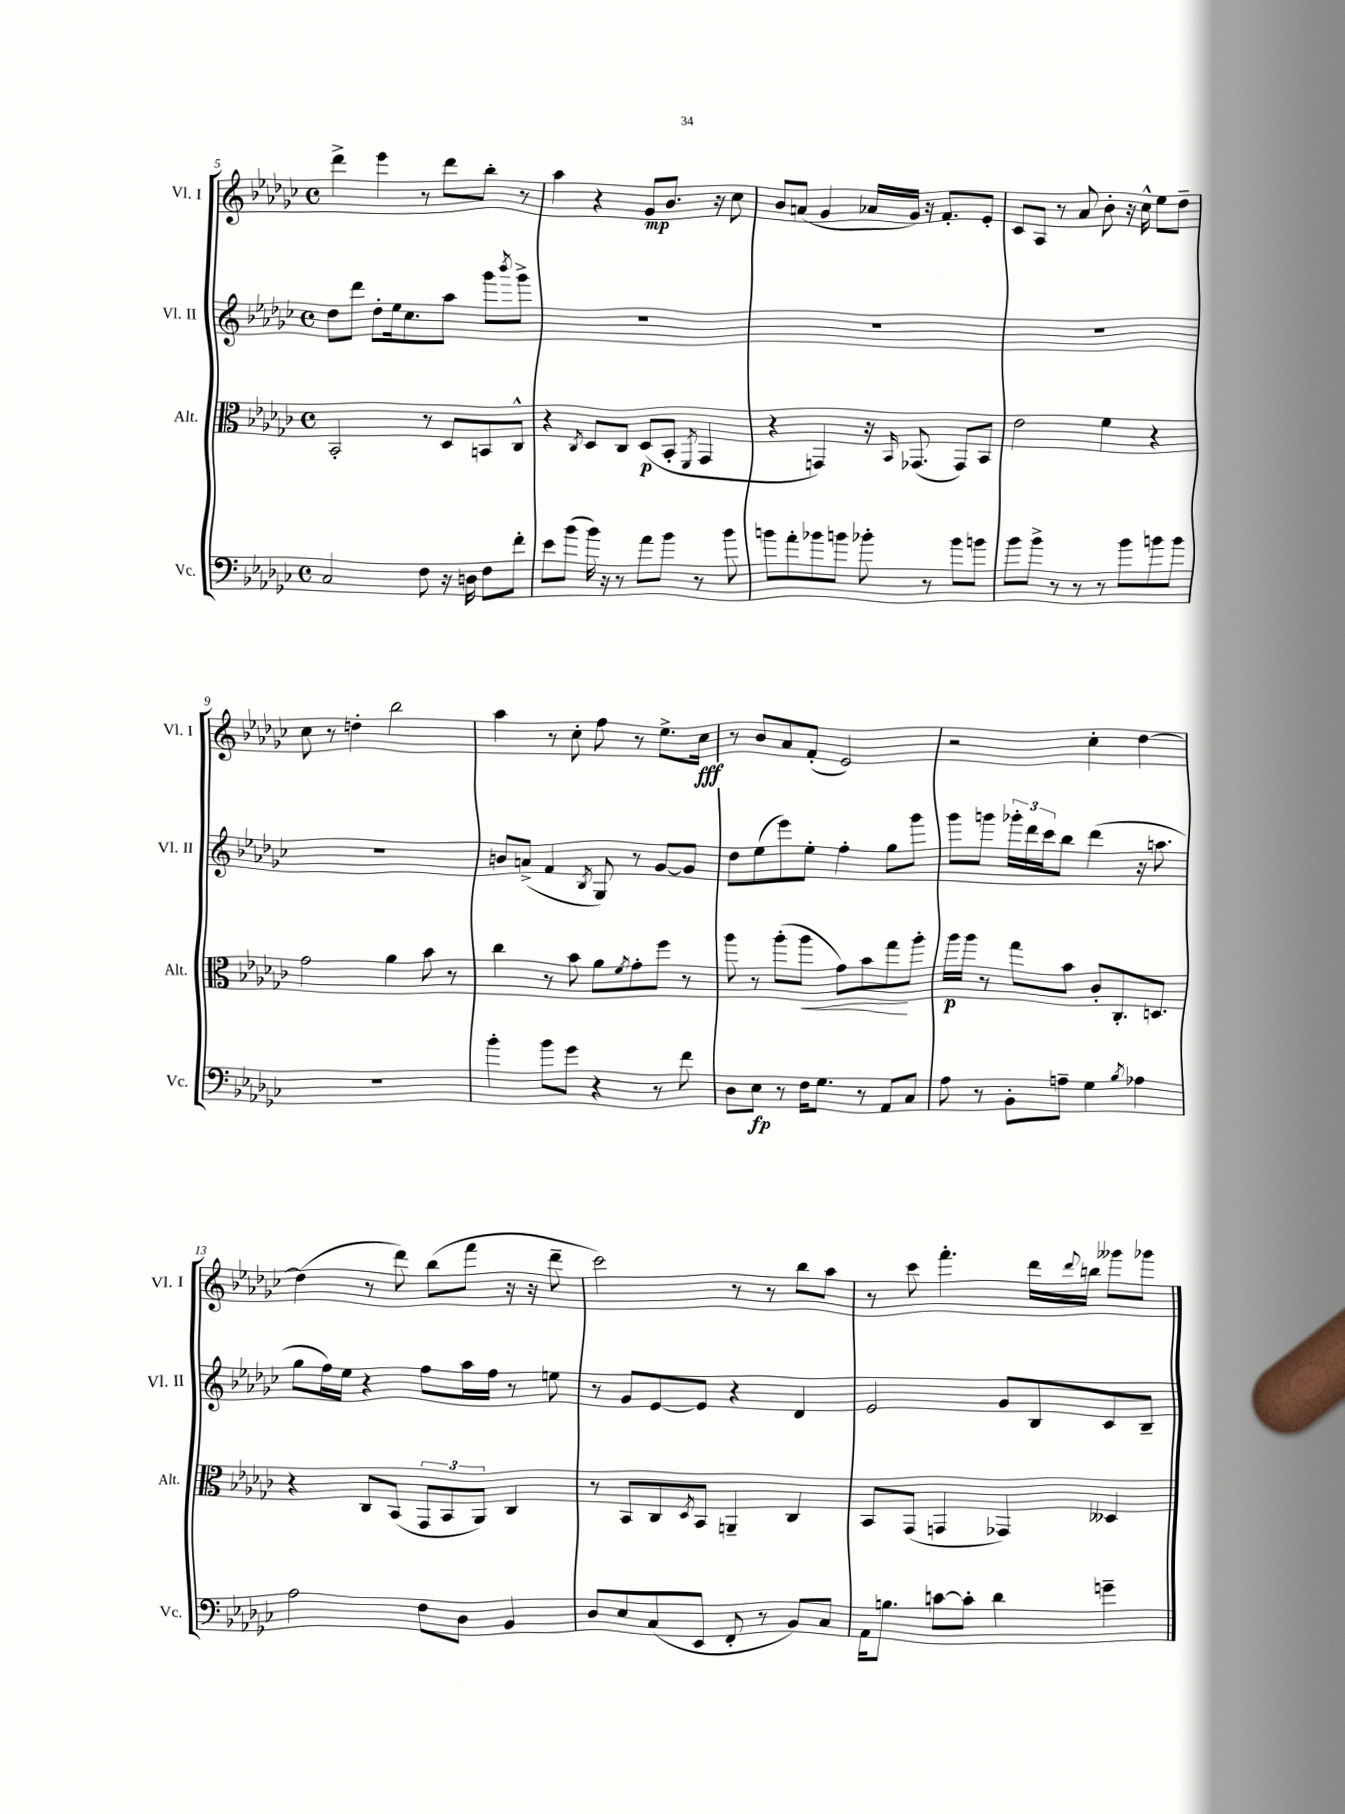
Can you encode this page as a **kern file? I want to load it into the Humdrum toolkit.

**kern	**dynam	**kern	**dynam	**kern	**kern	**dynam
*part4	*part4	*part3	*part3	*part2	*part1	*part1
*staff4	*staff4	*staff3	*staff3	*staff2	*staff1	*staff1
*I"Vc.	*	*I"Alt.	*	*I"Vl. II	*I"Vl. I	*
*I'Vc.	*	*I'Alt.	*	*I'Vl. II	*I'Vl. I	*
*clefF4	*	*clefC3	*	*clefG2	*clefG2	*
*k[b-e-a-d-g-c-]	*	*k[b-e-a-d-g-c-]	*	*k[b-e-a-d-g-c-]	*k[b-e-a-d-g-c-]	*
*M4/4	*	*M4/4	*	*M4/4	*M4/4	*
*met(c)	*	*met(c)	*	*met(c)	*met(c)	*
=5	=5	=5	=5	=5	=5	=5
2C-/	.	2BB-'/	.	8dd-\L	4ddd-^\	.
.	.	.	.	8ddd-\J	.	.
.	.	.	.	8dd-'\L	4eee-\	.
.	.	.	.	16ee-\k	.	.
.	.	.	.	8.cc-\	.	.
8F\	.	8r	.	.	8r	.
16r	.	8D-/L	.	8aa-\J	8ddd-\L	.
16Dn\	.	.	.	.	.	.
8F\L	.	8BBn/	.	8ggg-\L	8bb-'\J	.
.	.	.	.	8qbbb-/	.	.
8f'\J	.	8C-^^/J	.	8ggg-^\J	8r	.
=6	=6	=6	=6	=6	=6	=6
8e-\L	.	4r	.	1r	4aa-\	.
(8b-\J	.	.	.	.	.	.
.	.	8qC-/	.	.	.	.
16b-\)	.	8D-/L	.	.	4r	.
16r	.	.	.	.	.	.
8r	.	8C-/J	.	.	.	.
8a-\L	.	(8D-/L	p	.	8g-/L	mp
8b-\J	.	8BB-'/J	.	.	8.b-/J	.
.	.	8qFF/	.	.	.	.
8r	.	4GG-/	.	.	.	.
.	.	.	.	.	16r	.
8b-\	.	.	.	.	8cc-\	.
=7	=7	=7	=7	=7	=7	=7
8bn\L	.	4r	.	1r	8b-/L	.
8a-'\	.	.	.	.	(8an/J	.
8b-X\	.	4GGn/)	.	.	4g-/	.
8bn\J	.	.	.	.	.	.
8b-X'\	.	16r	.	.	16a-X/LL	.
.	.	16qqBB-/	.	.	.	.
.	.	(8.GG-X/	.	.	16g-/JJ)	.
8r	.	.	.	.	16r	.
.	.	.	.	.	8.f'/L	.
8b-\L	.	8GG-/L)	.	.	.	.
8bn\J	.	8BB-/J	.	.	8e-'/J	.
=8	=8	=8	=8	=8	=8	=8
8b-\L	.	2e-\	.	1r	8c-/L	.
8b-^\J	.	.	.	.	8A-/J	.
8r	.	.	.	.	8r	.
8r	.	.	.	.	8a-/	.
8r	.	4f\	.	.	8b-'\	.
8b-\L	.	.	.	.	16r	.
.	.	.	.	.	16cc-^^\	.
8bn\	.	4r	.	.	8ee-\L	.
8b\J	.	.	.	.	8dd-~\J	.
!!LO:LB:g=z
=9	=9	=9	=9	=9	=9	=9
1r	.	2g-\	.	1r	8cc-\	.
.	.	.	.	.	8r	.
.	.	.	.	.	4ddn'\	.
.	.	4a-\	.	.	2bb-\	.
.	.	8b-\	.	.	.	.
.	.	8r	.	.	.	.
=10	=10	=10	=10	=10	=10	=10
4b-'\	.	4cc-\	.	8bn/L	4aa-\	.
.	.	.	.	(8an^/J	.	.
8b-\L	.	8r	.	4f/	8r	.
8g-\J	.	8b-\	.	.	8cc-'\	.
.	.	.	.	8qB-/	.	.
4r	.	8a-\L	.	8G-/)	8ff\	.
.	.	8qf/	.	.	.	.
.	.	8g-'\	.	8r	8r	.
8r	.	8ff\J	.	[8g-/L	8.ee-^\L	.
8f\	.	8r	.	8g-/J]	.	.
.	.	.	.	.	16cc-\Jk	fff
=11	=11	=11	=11	=11	=11	=11
8D-\L	.	8aa-\	.	8dd-\L	8r	.
8E-\J	fp	8r	.	(8ee-\	8b-/L	.
8r	.	(8aa-'\L	.	8eee-\)	8a-/	.
!	!	!	!LO:HP:b	!	!	!
16F\KL	.	8aa-\J	<	8ee-'\J	(8f'/J	.
8.G-\J	.	.	.	.	.	.
.	.	8g-\L)	.	4ff'\	2e-/)	.
8r	.	8b-\	.	.	.	.
8AA-/L	.	8gg-\	.	8gg-\L	.	.
8C-/J	.	8aa-'\J	[	8ggg-\J	.	.
=12	=12	=12	=12	=12	=12	=12
8A-\	.	16aa-\LL	p	8ggg-\L	2r	.
.	.	16aa-\JJ	.	.	.	.
8r	.	8r	.	8gggn\J	.	.
8BB-'\L	.	8gg-\L	.	24ggg-X'\LL	.	.
.	.	.	.	24ddd-\	.	.
.	.	.	.	24ccc-\J	.	.
8An~\J	.	8b-\J	.	8bb-\J	.	.
4G-\	.	8c-'/L	.	(4ddd-\	4cc-'\	.
.	.	8.C-'/	.	.	.	.
8qB-/	.	.	.	.	.	.
4A-X\	.	.	.	16r	[4dd-\	.
.	.	8.Dn/J	.	8.aan\	.	.
!!LO:LB:g=z
=13	=13	=13	=13	=13	=13	=13
2A-\	.	4r	.	8gg-\L	(4dd-\]	.
.	.	.	.	16ff\L)	.	.
.	.	.	.	16ee-\JJ	.	.
.	.	8C-/L	.	4r	8r	.
.	.	(8BB-/J	.	.	8ddd-\)	.
8F\L	.	12GG-/L	.	8ff\L	(8bb-\L	.
.	.	12BB-/	.	.	.	.
8D-\J	.	.	.	16aa-\L	8fff\J	.
.	.	12AA-/J)	.	.	.	.
.	.	.	.	16ff\JJ	.	.
4BB-/	.	4C-/	.	8r	16r	.
.	.	.	.	.	16r	.
.	.	.	.	8een\	8ddd-~\	.
=14	=14	=14	=14	=14	=14	=14
8D-/L	.	8r	.	8r	2ccc-\)	.
8E-/	.	8BB-/L	.	8g-/L	.	.
(8C-/	.	8C-/	.	[8e-/	.	.
.	.	8qD-/	.	.	.	.
8EE-/J	.	8BB-/J	.	8e-/J]	.	.
8FF'/	.	4AAn~/	.	4r	8r	.
8r	.	.	.	.	8r	.
8BB-/L)	.	4C-/	.	4d-/	8bb-\L	.
8C-/J	.	.	.	.	8aa-\J	.
=15	=15	=15	=15	=15	=15	=15
16AA-\KL	.	8BB-/L	.	2e-/	8r	.
8.Bn\J	.	.	.	.	.	.
.	.	(8GG-/J	.	.	8ccc-\	.
[8cn\L	.	4GGn/	.	.	4.fff'\	.
8c'\J]	.	.	.	.	.	.
4d-\	.	4GG-X/)	.	8g-/L	.	.
.	.	.	.	8B-/	16ddd-\LL	.
.	.	.	.	.	8qqddd-/	.
.	.	.	.	.	16bbn\JJ	.
4gn~\	.	4D--X/	.	8c-/	8ggg--X\L	.
.	.	.	.	8B-~/J	8ggg-X\J	.
==	==	==	==	==	==	==
*-	*-	*-	*-	*-	*-	*-
